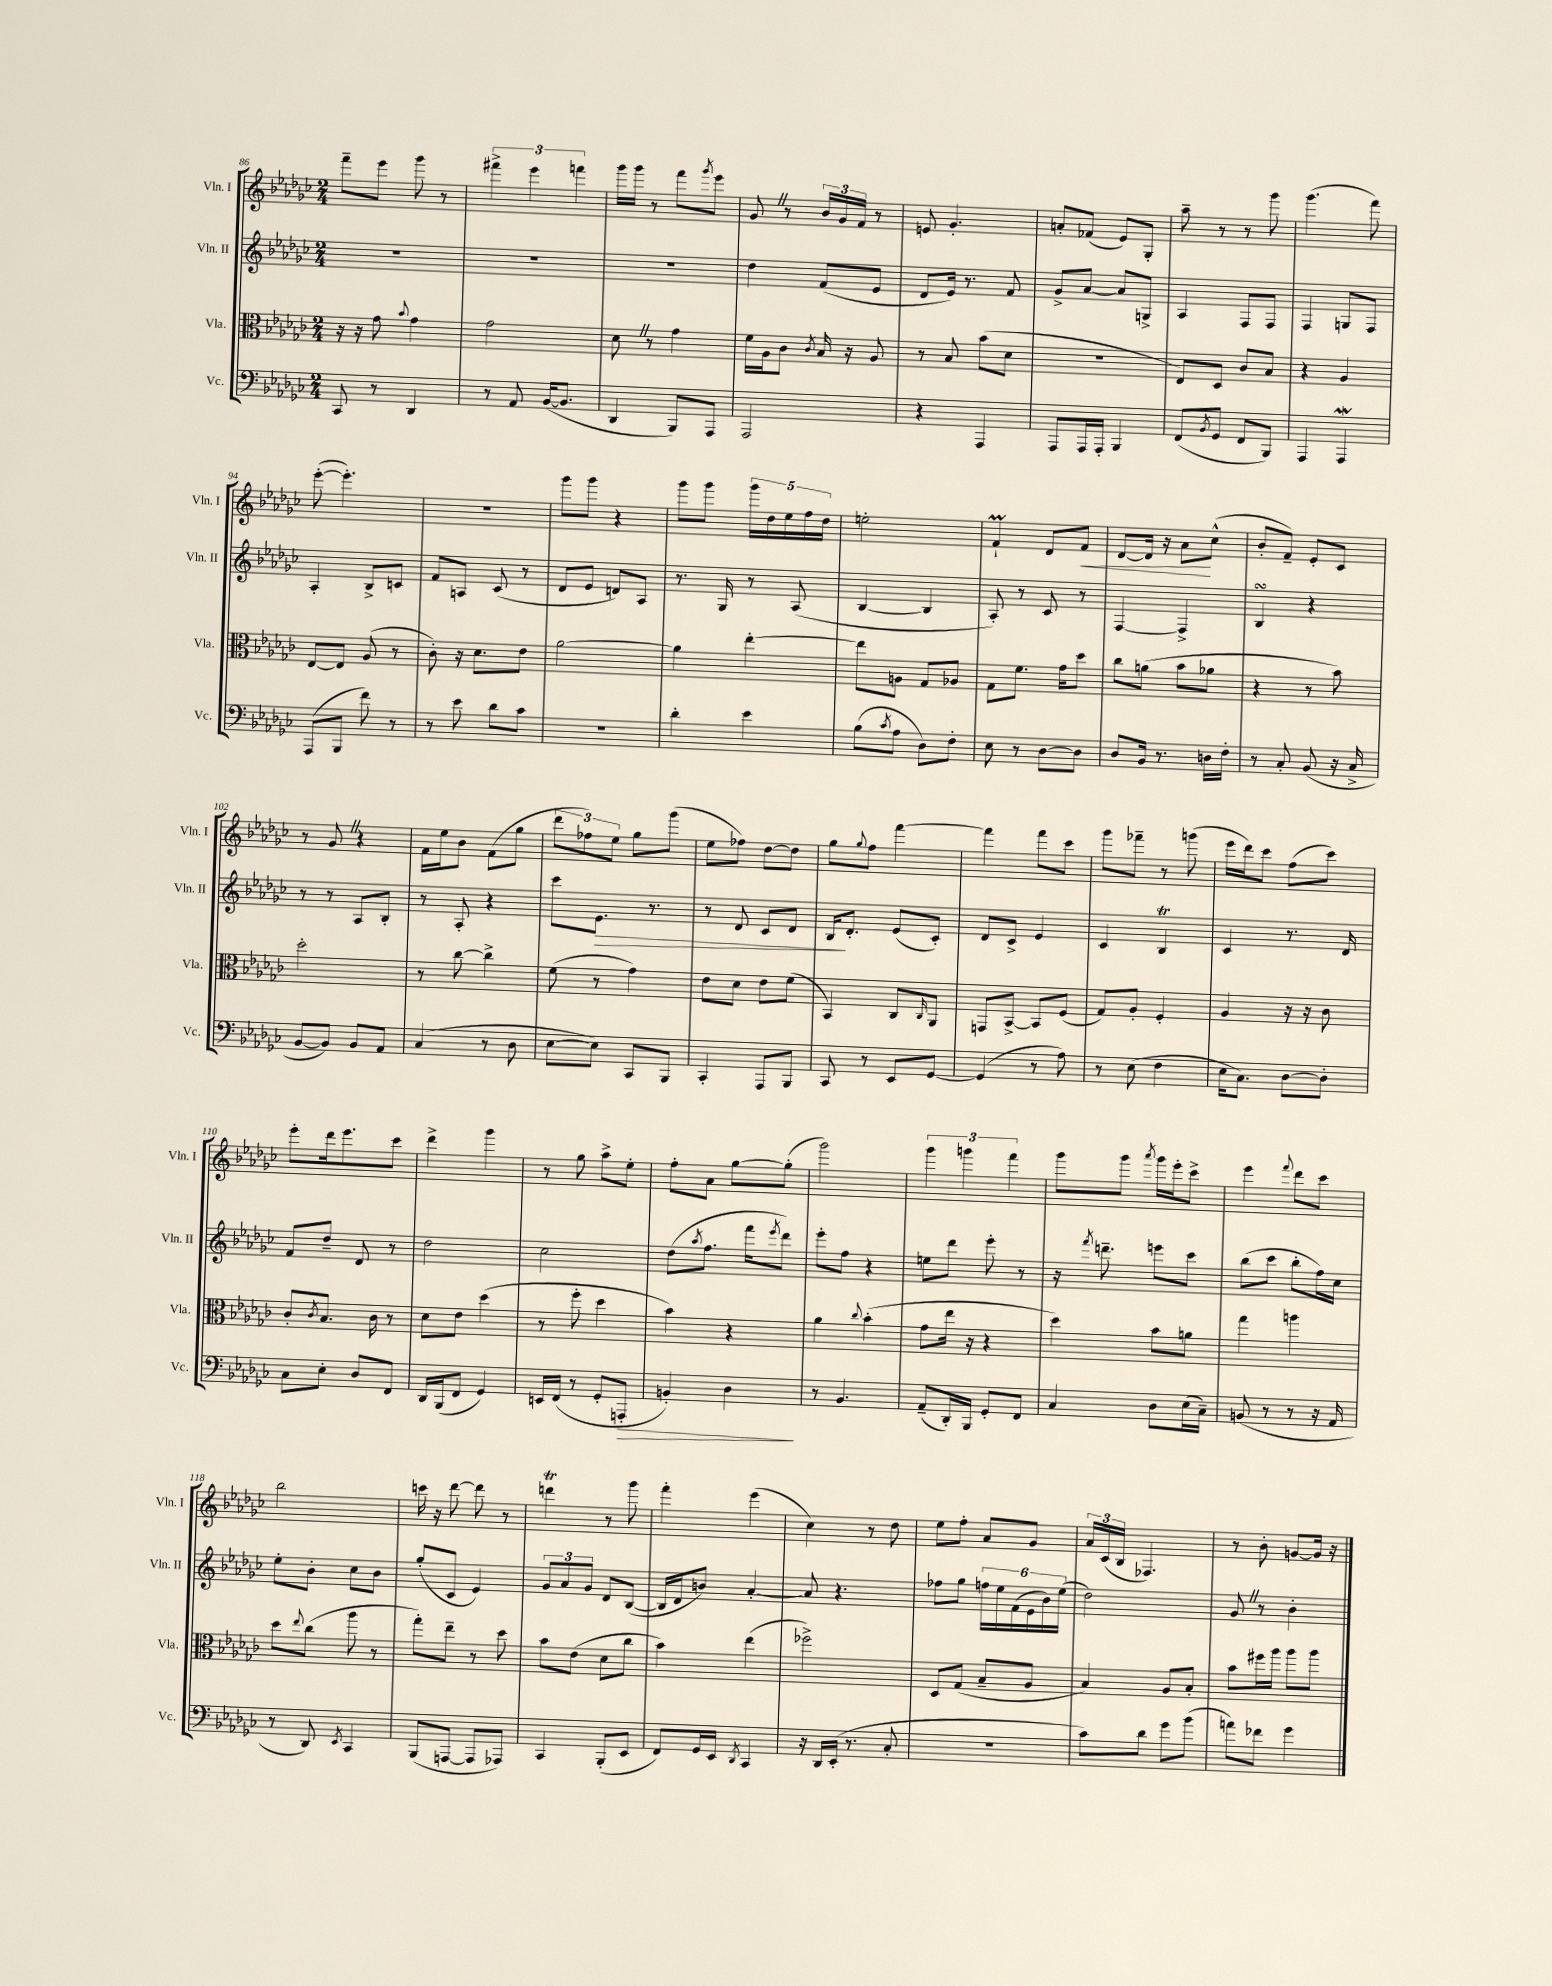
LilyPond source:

<<
\new StaffGroup <<
\new Staff = "s0" \with { instrumentName = "Vln. I" shortInstrumentName = "Vln. I" } {
    \clef treble \key ges \major \numericTimeSignature \time 2/4
    f'''8-- ees'''8 ges'''8 r8 |
    \tuplet 3/2 { fis'''4-> ees'''4 f'''4 } |
    ges'''16 ges'''16 r8 f'''8 \acciaccatura { ges'''8 } ees'''8 |
    ges'8 \once \override BreathingSign.text = \markup { \musicglyph "scripts.caesura.straight" } \breathe r8 \tuplet 3/2 { bes'16 ges'16 f'16 } r8 |
    e'8 ges'4.-. |
    a'8-. fes'8( ees'8) ges8-. |
    aes''8-- r8 r8 ges'''8 |
    ges'''4.( f'''8) |
    ees'''8~-.( ees'''4.-.) |
    r2 |
    ges'''8 ges'''8 r4 |
    ges'''8 ges'''8 \tuplet 5/4 { ges'''16 des''16 ees''16 f''16 des''16 } |
    e''2-. |
    f'4-!\prall des'8 f'8\< |
    des'8~ des'16 r16 aes'8\! ces''8-^( |
    bes'8-. f'8--) ees'8-. ces'8 |
    r8 ges'8 \once \override BreathingSign.text = \markup { \musicglyph "scripts.caesura.straight" } \breathe r4 |
    f'16 ees''16 bes'8 f'8( ges''8 |
    \tuplet 3/2 { des'''8 fes''8) ees''8 } ges''8 ges'''8( |
    ees''8 fes''8) des''8~ des''8 |
    ges''8 \appoggiatura { ges''8 } f''8 f'''4~ |
    f'''4 f'''8 ces'''8 |
    ges'''8 fes'''8-- r8 g'''8( |
    ees'''16 des'''16) ces'''8 f''8( ces'''8) |
    ees'''8-. des'''16 ees'''8. ces'''8 |
    des'''4-> ges'''4 |
    r8 ges''8 aes''8-> ees''8-. |
    f''8-. aes'8 ges''8~ ges''8-.( |
    ges'''2) |
    \tuplet 3/2 { ges'''4 g'''4 f'''4 } |
    ges'''8 ges'''8 \acciaccatura { aes'''8 } ges'''16 ees'''16-. ces'''8-> |
    ees'''4 \appoggiatura { f'''8 } des'''8 ces'''8 |
    bes''2 |
    c'''16 r16 des'''8~ des'''8 r8 |
    d'''4\trill r8 ges'''8 |
    f'''4-. ees'''4( |
    ces''4) r8 des''8 |
    ees''8 f''8-. aes'8 ges'8 |
    \tuplet 3/2 { aes'16 ces'16( bes16 } fes4.) |
    r8 bes'8-. g'8~ g'16 r16 \bar "|." |
}
\new Staff = "s1" \with { instrumentName = "Vln. II" shortInstrumentName = "Vln. II" } {
    \clef treble \key ges \major \numericTimeSignature \time 2/4
    R2 |
    R2 |
    R2 |
    des''4 f'8( ees'8 |
    des'8 ees'16) r8. f'8 |
    ges'8-> aes'8~ aes'8 g8-> |
    aes4 f8 f8 |
    f4 g8 f8 |
    aes4-. bes8-> c'8 |
    f'8 a8 ces'8( r8 |
    des'8 ees'8 d'8) aes8 |
    r8. ges16 r8 aes8( |
    bes4~ bes4 |
    aes8-.) r8 ces'8 r8 |
    f4~ f4-> |
    bes4\turn r4 |
    r8 r8 aes8 bes8-. |
    r8 aes8-. r4 |
    ces'''8 ees'8.\> r8. |
    r8 des'8 ces'8 des'8 |
    bes16\! des'8.-. ees'8( ces'8-.) |
    des'8 ces'8-> ees'4 |
    ces'4 bes4\trill |
    ces'4 r8. des'16 |
    f'8 des''8-- des'8 r8 |
    des''2 |
    ces''2 |
    des''8( \acciaccatura { aes''8 } f''8. f'''16 \acciaccatura { ees'''8 } des'''8) |
    ees'''8-. f''8 r4 |
    e''8 des'''8 ees'''8-. r8 |
    r16 \acciaccatura { f'''8 } d'''8.-- e'''8 ces'''8 |
    bes''8( ces'''8 bes''8-. f''16) ces''16 |
    ees''8-. bes'8-. ces''8 bes'8 |
    ges''8-.( ces'8 ees'4) |
    \tuplet 3/2 { ges'8 aes'8 ges'8 } des'8 bes8~( |
    bes16 des'16 b'8) aes'4~-. |
    aes'8 r4. |
    fes''8 ges''8 \tuplet 6/4 { f''16 ees''16 f'16( ees'16 bes'16) ees''16( } |
    des''2) |
    ges'8 \once \override BreathingSign.text = \markup { \musicglyph "scripts.caesura.straight" } \breathe r8 bes'4-. \bar "|." |
}
\new Staff = "s2" \with { instrumentName = "Vla." shortInstrumentName = "Vla." } {
    \clef alto \key ges \major \numericTimeSignature \time 2/4
    r16 r16 ges'8 \appoggiatura { bes'8 } ges'4 |
    ges'2 |
    des'8 \once \override BreathingSign.text = \markup { \musicglyph "scripts.caesura.straight" } \breathe r8 ges'4 |
    f'16 aes16 ces'8 \acciaccatura { ces'8 } bes16 r16 aes8 |
    r8 bes8 bes'8( des'8 |
    r2 |
    ees8) des8 ces'8 bes8 |
    r4 aes4 |
    ees8~ ees8 aes8( r8 |
    ces'8-.) r16 des'8. ees'8 |
    aes'2~ |
    aes'4 ees''4~-. |
    ees''8 a8 ges8 aes8 |
    ges8 f'8. ges'16 des''8 |
    ces''8 a'8( bes'8 aes'8 |
    r4 r8 bes'8) |
    des''2-. |
    r8 ces''8~ ces''4-> |
    f'8( r8 ges'4) |
    ees'8 des'8 ees'8 f'8( |
    bes,4) ces8 \grace { ces16 } aes,8 |
    g,8 bes,8~-> bes,8 f8( |
    ges8) aes8-. f4-. |
    aes4 r16 r16 ces'8 |
    ces'8-. \acciaccatura { ces'8 } bes8. ces'16 r8 |
    des'8 ees'8 des''4( |
    r8 f''8-. des''4 |
    bes'4) r4 |
    aes'4 \appoggiatura { ces''8 } bes'4-.( |
    ges'8 ees''16 r16 r4 |
    des''4) bes'8 a'8 |
    ges''4 a''4 |
    des''8 \appoggiatura { ees''8 } ces''8( aes''8 r8 |
    ges''8-.) ees''8-- r8 des''8 |
    bes'8 ees'8( des'8 ces''8 |
    bes'4) ees''4( |
    fes''2->) |
    des8 ges8( bes8-- aes8 |
    bes4) aes8 bes8-. |
    bes'8 fis''16 aes''16 aes''8 aes''8 \bar "|." |
}
\new Staff = "s3" \with { instrumentName = "Vc." shortInstrumentName = "Vc." } {
    \clef bass \key ges \major \numericTimeSignature \time 2/4
    ces,8 r8 des,4 |
    r8 aes,8 bes,16~( bes,8. |
    des,4 bes,,8) aes,,8 |
    aes,,2 |
    r4 aes,,4 |
    aes,,8 aes,,16 aes,,16-. bes,,4 |
    f,8( \acciaccatura { bes,8 } ges,8 f,8 bes,,8) |
    aes,,4 aes,,4\mordent |
    aes,,8( bes,,8 f'8) r8 |
    r8 ees'8 des'8 ces'8 |
    R2 |
    des'4-. ees'4 |
    bes8( \acciaccatura { ces'8 } aes8 des8) f8-. |
    ees8 r8 des8~ des8 |
    des8 bes,16 r8. d16 f16-. |
    r8 ces8-. bes,8( r16 ces16-> |
    bes,8~ bes,8) bes,8 aes,8 |
    ces4( r8 des8 |
    ees8~ ees8) ces,8 bes,,8 |
    ces,4-. aes,,8 bes,,8 |
    ces,8 r8 ees,8 ges,8~ |
    ges,4( r8 aes8) |
    r8 ees8( f4 |
    ees16 ces8.) des8~ des8-. |
    ces8 ees8-. des8 f,8 |
    des,16 bes,,16( f,8 ges,4) |
    e,16 f,16( r8 ges,8-. a,,8-.\> |
    b,4-.) des4\! |
    r8 bes,4. |
    aes,8--( des,16-.) bes,,16 ges,8-. f,8 |
    ces4 des8 ees16( ces16--) |
    b,8( r8 r8 r16 aes,16 |
    r8 des,8) \acciaccatura { ees,8 } ces,4 |
    bes,,8( a,,8~ a,,8 aes,,8) |
    ces,4 bes,,8-.( ees,8 |
    f,8) ges,16 ees,16 \acciaccatura { des,8 } ces,4 |
    r16 des,16 ees,16-.( r8. ces8-. |
    R2 |
    ces'8) des'8 ges'8 bes'8( |
    a'8) fes'8 ges'4 \bar "|." |
}
>>
>>
\layout { \context { \Score currentBarNumber = #86 } }
